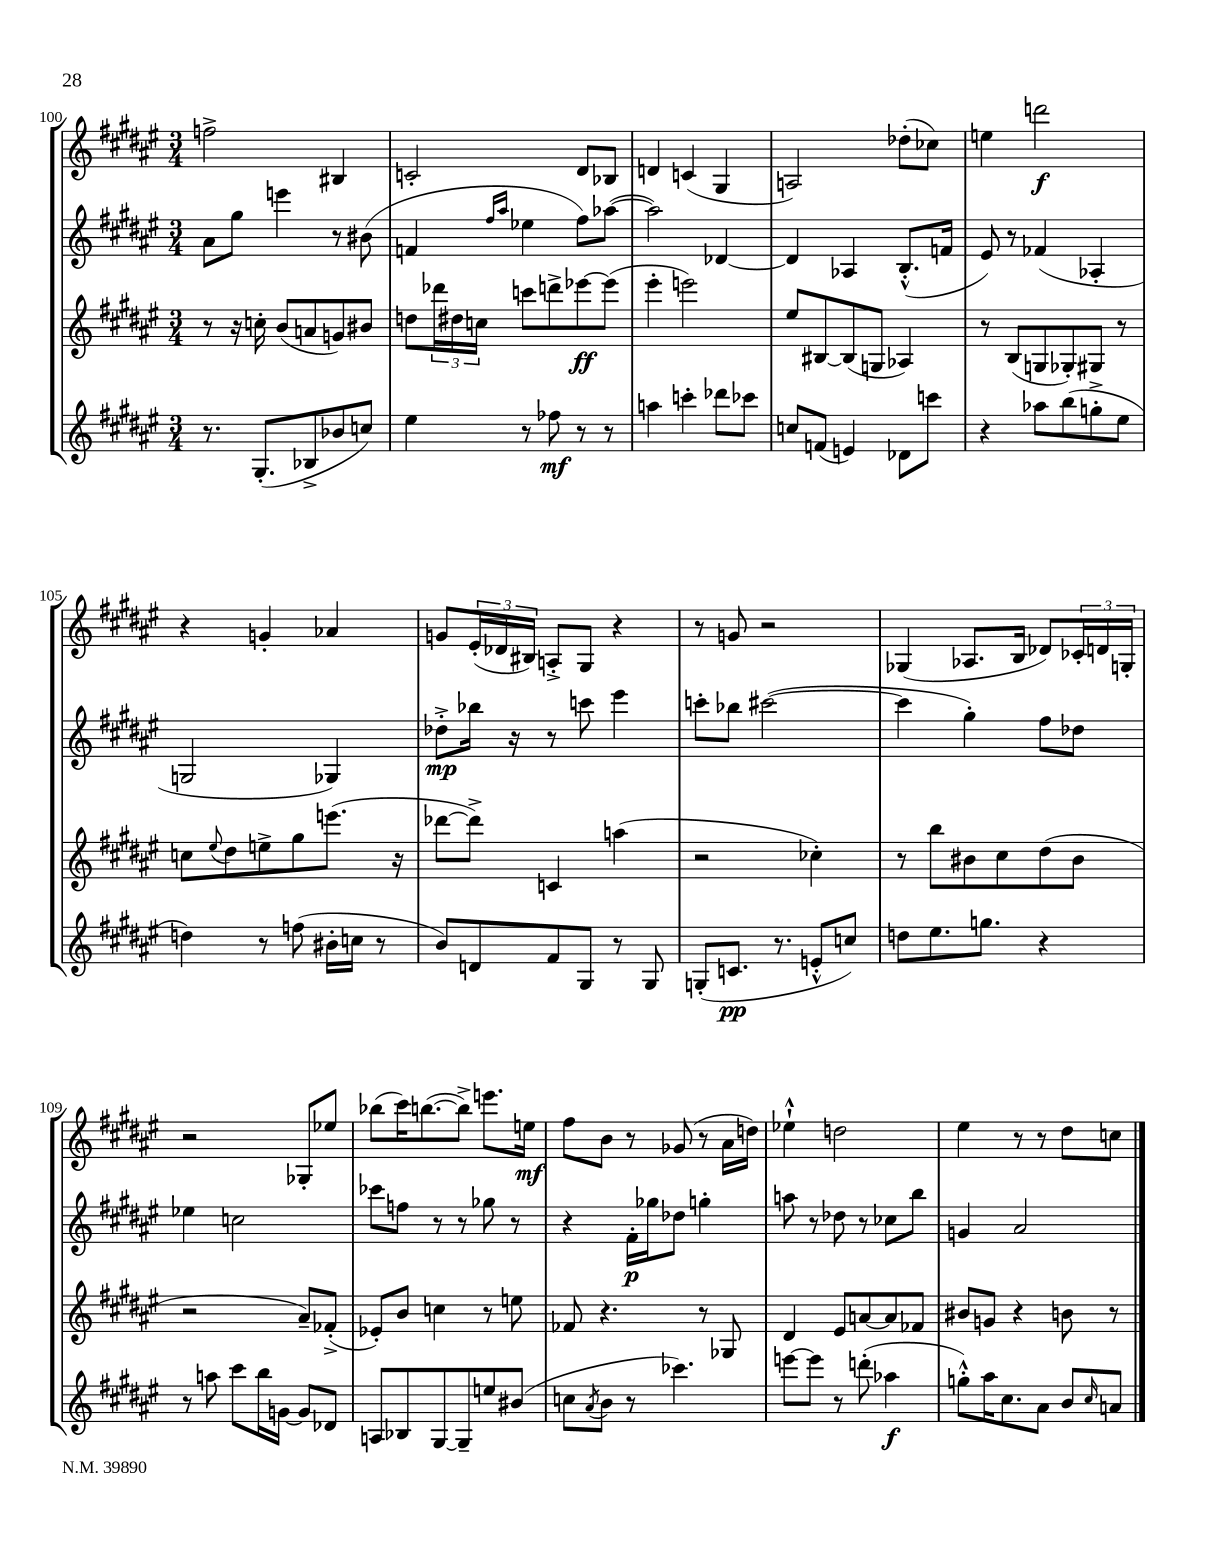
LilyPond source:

<<
\new StaffGroup <<
\new Staff = "s0" {
    \clef treble \key fis \major \numericTimeSignature \time 3/4
    f''2-> bis4 |
    c'2-. dis'8 bes8 |
    d'4 c'4( gis4 |
    a2) des''8-.( ces''8) |
    e''4 d'''2\f |
    r4 g'4-. aes'4 |
    g'8 \tuplet 3/2 { eis'16-.( des'16 bis16) } a8-.-> gis8 r4 |
    r8 g'8 r2 |
    ges4( aes8. b16 des'8) \tuplet 3/2 { ces'16-. d'16 g16-. } |
    r2 ges8-. ees''8 |
    bes''8( cis'''16) b''8.~( b''8->) e'''8. e''16\mf |
    fis''8 b'8 r8 ges'8( r8 ais'16 d''16) |
    ees''4-!-^ d''2 |
    eis''4 r8 r8 dis''8 c''8 \bar "|." |
}
\new Staff = "s1" {
    \clef treble \key fis \major \numericTimeSignature \time 3/4
    ais'8 gis''8 e'''4 r8 bis'8( |
    f'4 \grace { fis''16 ais''16 } ees''4 fis''8) aes''8~( |
    aes''2) des'4~ |
    des'4 aes4 b8.-.-^( f'16 |
    eis'8) r8 fes'4( aes4-. |
    g2 ges4) |
    des''8-.->\mp bes''16 r16 r8 c'''8 eis'''4 |
    c'''8-. bes''8 cis'''2~( |
    cis'''4 gis''4-.) fis''8 des''8 |
    ees''4 c''2 |
    ces'''8 f''8 r8 r8 ges''8 r8 |
    r4 fis'16-.\p ges''16 des''8 g''4-. |
    a''8 r8 des''8 r8 ces''8 b''8 |
    g'4 ais'2 \bar "|." |
}
\new Staff = "s2" {
    \clef treble \key fis \major \numericTimeSignature \time 3/4
    r8 r16 c''16-. b'8( a'8 g'8) bis'8 |
    d''8 \tuplet 3/2 { des'''16 dis''16 c''16 } c'''8 d'''8-> ees'''8~\ff ees'''8( |
    eis'''4-. e'''2) |
    eis''8 bis8~ bis8( g8 aes4) |
    r8 b8( g8 ges8-.) gis8 r8 |
    c''8 \appoggiatura { eis''8 } dis''8 e''8-> gis''8 e'''8.( r16 |
    des'''8~ des'''8->) c'4 a''4( |
    r2 ces''4-.) |
    r8 b''8 bis'8 cis''8 dis''8( bis'8 |
    r2 ais'8--) fes'8-.->( |
    ees'8-.) b'8 c''4 r8 e''8 |
    fes'8 r4. r8 ges8 |
    dis'4 eis'8 a'8~ a'8 fes'8 |
    bis'8 g'8 r4 b'8 r8 \bar "|." |
}
\new Staff = "s3" {
    \clef treble \key fis \major \numericTimeSignature \time 3/4
    r8. gis8.-.( bes8-> bes'8 c''8) |
    eis''4 r8 fes''8\mf r8 r8 |
    a''4 c'''4-. des'''8 ces'''8 |
    c''8 f'8( e'4) des'8 c'''8 |
    r4 aes''8 b''8( g''8-.-> eis''8 |
    d''4) r8 f''8( bis'16-. c''16 r8 |
    b'8) d'8 fis'8 gis8 r8 gis8 |
    g8-.( c'8.\pp r8. e'8-.-^ c''8) |
    d''8 eis''8. g''8. r4 |
    r8 a''8 cis'''8 b''16 g'16~ g'8 des'8 |
    a8 bes8 gis8~ gis8-- e''8 bis'8( |
    c''8 \acciaccatura { ais'8 } b'8 r8 ces'''4.) |
    e'''8~ e'''8 r8 d'''8-.( aes''4\f |
    g''8-.-^) ais''16 cis''8. ais'8 b'8 \grace { cis''16 } a'8 \bar "|." |
}
>>
>>
\layout { \context { \Score currentBarNumber = #100 } }
